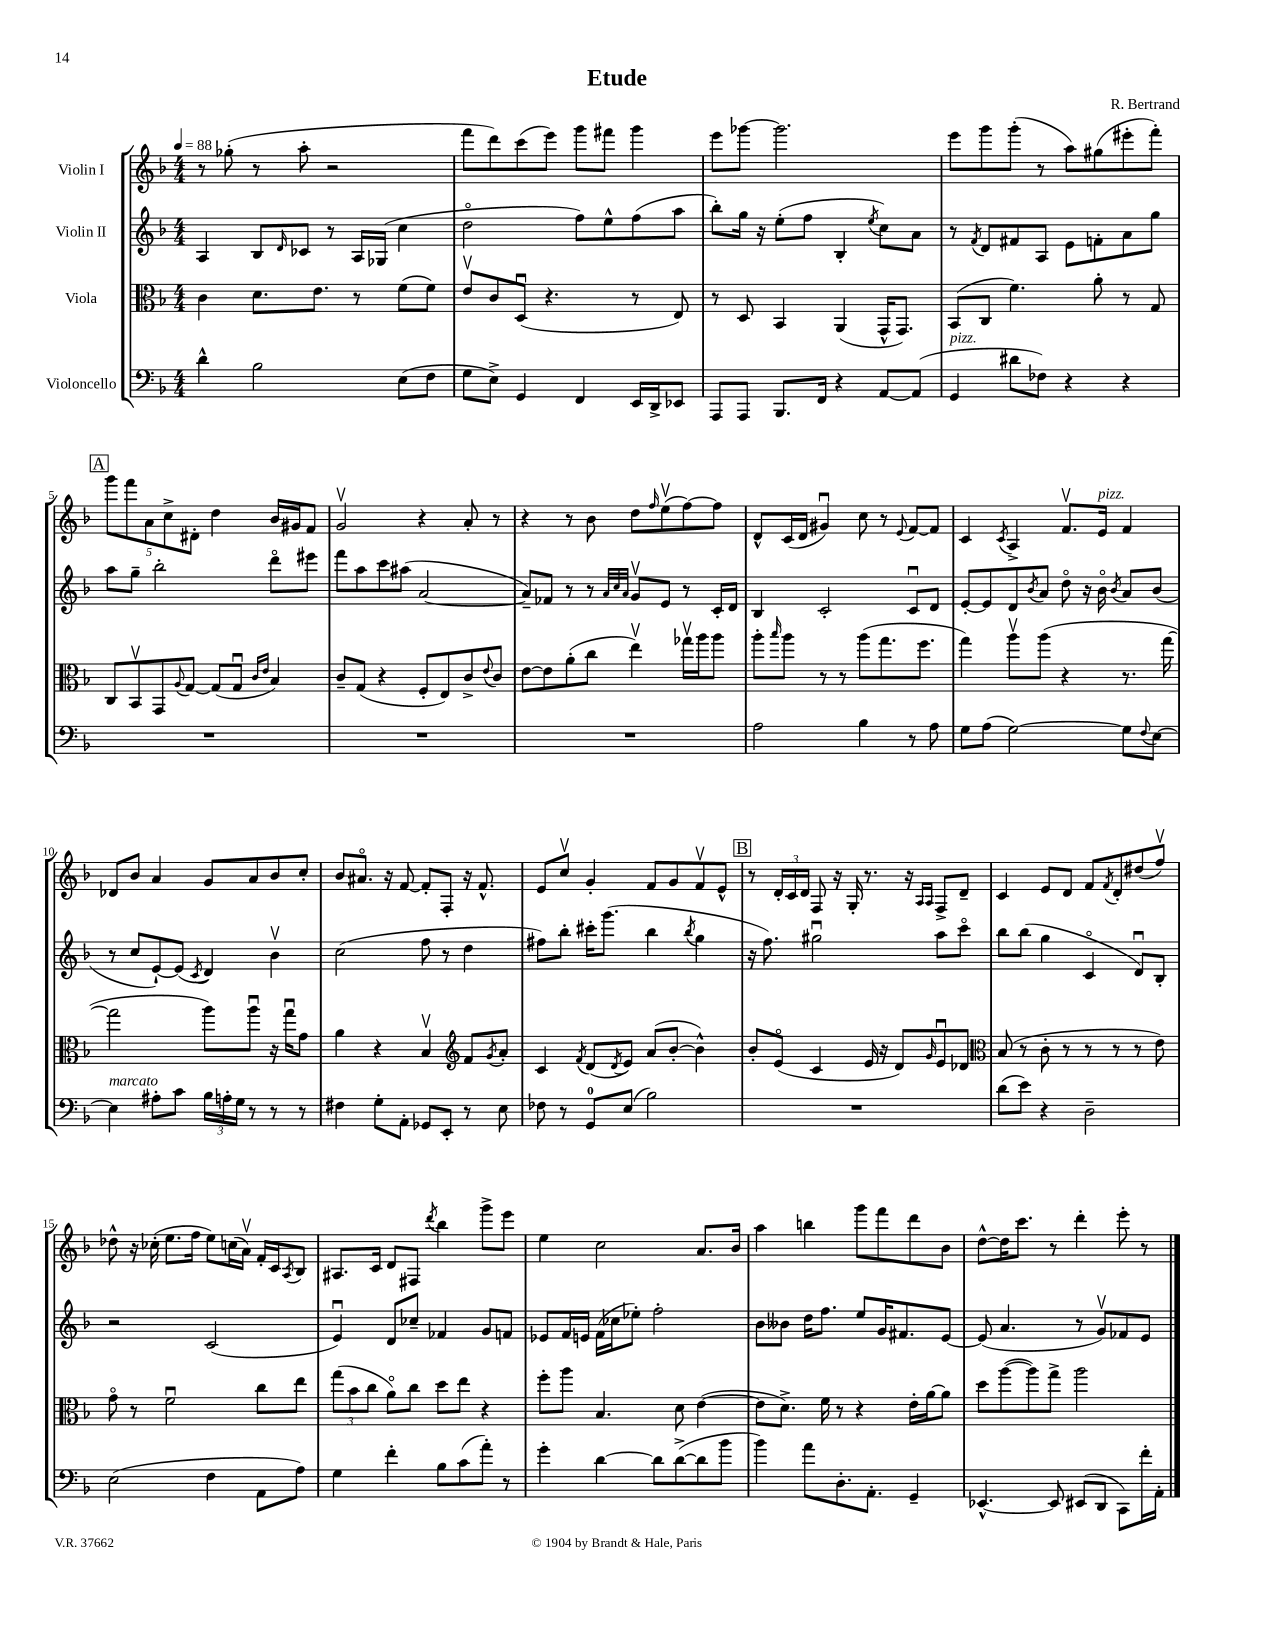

**kern	**kern	**kern	**kern
*staff4	*staff3	*staff2	*staff1
*clefF4	*clefC3	*clefG2	*clefG2
*k[b-]	*k[b-]	*k[b-]	*k[b-]
*M4/4	*M4/4	*M4/4	*M4/4
*MM88	*MM88	*MM88	*MM88
4d^^	4c	4A	8r
.	.	.	(8gg-'
2B-	8.d	8B-	8r
.	.	16qqd	.
.	.	8c-	8aa'
.	8.e	.	.
.	.	8r	2r
.	8r	16A	.
.	.	(16G-	.
(8E	(8f	4cc	.
8F	8f)	.	.
=	=	=	=
8G	8ev	2ddo	8fff
8E^)	8c	.	8ddd)
4GG	(8Du	.	(8ccc
.	4.r	.	8eee)
4FF	.	8ff)	8ggg
.	.	8ee^^	8fff#
16EE	8r	(8ff	4ggg
16DD^	.	.	.
8EE-	8E)	8aa	.
=	=	=	=
8AAA	8r	8bb-')	8eee
8AAA	8D	16gg	[8ggg-
.	.	16r	.
8.BBB-	4BB-	(8ee'	2.ggg-]
.	.	8ff	.
16FF	.	.	.
4r	(4AA	4B-'	.
.	.	8qee	.
[8AA	16GG^^	8cc)	.
.	8.GG)	.	.
(8AA]	.	8a	.
=	=	=	=
4GG	(8BB-	8r	8eee
.	.	8qf	.
.	8C	8d	8ggg
8d#	4.f)	8f#	(8ggg'
8F-)	.	8A	8r
4r	.	8e	8aa)
.	8a'	8f'	(8gg#
4r	8r	8a	8eee#'
.	8G	8gg	8fff')
=	=	=	=
1r	8C	8aa	10ggg
.	.	.	10fff
.	8BB-v	8gg~	.
.	.	.	10a
.	8GG	2bb-'	.
.	.	.	10cc^
.	8qqA	.	.
.	[8G	.	.
.	.	.	10d#'
.	(8G]	.	4dd
.	8Gu	.	.
.	16qqc	.	.
.	16qqe	.	.
.	4B-)	8dddo	16b-
.	.	.	16g#
.	.	8eee#	8f
=	=	=	=
1r	8c~	8fff	2gv
.	(8G	8aa	.
.	4r	8ccc	.
.	.	(8aa#	.
.	8F'	[2a	4r
.	8E)	.	.
.	8c^	.	8a'
.	8qqe	.	.
.	8c	.	8r
=	=	=	=
1r	[8e	8a~])	4r
.	8e]	8f-	.
.	(8a'	8r	8r
.	8cc	8r	8b-
.	.	32qqa	.
.	.	32qqcc	.
.	.	32qqa	.
.	4eev)	8gv	8dd
.	.	.	16qqff
.	.	8e	(8eev
.	16gg-v	8r	[8ff)
.	16aa	.	.
.	8aa	16c'	8ff]
.	.	16d	.
=	=	=	=
2A	8aa'	4B-	8d^^
.	16qqbb-	.	.
.	8aa	.	(16c
.	.	.	16d
.	8r	2c'	4g#u)
.	8r	.	.
4B-	(8aa	.	8cc
.	8.gg	.	8r
.	.	.	8qqe
8r	.	8cu	[8f
.	8.ff	.	.
8A	.	8d	8f]
=	=	=	=
8G	4gg)	[8e'	4c
(8A	.	8e]	.
.	.	.	8qc
[2G)	8aav	8d	4A^
.	.	8qb-	.
.	(8aa	8a	.
.	4r	8ddo	8.fv
.	.	16r	.
.	.	16b-o	16e
.	.	8qb-	.
8G]	8.r	8a	4f
8qqF	.	.	.
[8E	.	(8b-	.
.	[16gg	.	.
=	=	=	=
4E]	2gg]	8r	8d-
.	.	8cc	8b-
8A#'	.	[8e`)	4a
8c	.	(8e]	.
.	.	8qc	.
24B-	8aa)	4d)	8g
24A'	.	.	.
24G	.	.	.
8r	8aau	.	8a
8r	16r	4b-v	8b-
.	16ggu	.	.
8r	8g	.	8cc'
=	=	=	=
4F#	4a	(2cc	8b-
.	.	.	8.a#o
8G'	4r	.	.
.	.	.	16r
8AA'	.	.	[8f
8GG-	4B-v	8ff	8f']
8EE'	.	8r	8F'
*	*clefG2	*	*
8r	8f	4dd	16r
.	.	.	8.f^^
.	8qg	.	.
8E	8a'	.	.
=	=	=	=
8F-	4c	8ff#)	8e
8r	.	8bb-'	8ccv
.	8qf	.	.
8GG	(8d	16ccc#'	4g'
.	.	(8.ggg	.
.	8qd	.	.
(8E	8e)	.	.
2B-)	(8a	4bb-	8f
.	[8b-'	.	8g
.	.	8qbb-	.
.	4b-^^])	4gg	8fv
.	.	.	8e^^
=	=	=	=
1r	8b-'	16r	8r
.	.	8.ff)	.
.	(8eo	.	24d'
.	.	.	24c
.	.	.	24d
.	4c	2gg#u	8F
.	.	.	16r
.	.	.	16G'
.	16e	.	8.r
.	16r	.	.
.	8d)	.	.
.	.	.	16r
.	.	.	16qqA
.	16qqg	.	16qqA
.	8eu	8aa	8F^
.	8d-	8ccco	8d~
=	=	=	=
*	*clefC3	*	*
(8d	(8B-	8bb-	4c
8e)	8r	(8bb-	.
4r	8c'	4gg	8e
.	8r	.	8d
2D~	8r	4co	8f
.	.	.	8qf
.	8r	.	8d'
.	8r	8du)	(8dd#
.	8e)	8B-'	8ffv)
=	=	=	=
(2E	8go	2r	8dd-^^
.	8r	.	16r
.	.	.	(16cc-'
.	2fu	.	8.ee
.	.	.	16ff
4F	.	(2c	8ee)
.	.	.	(16cc
.	.	.	16av)
8AA	8cc	.	16f'
.	.	.	16c
.	.	.	8qA
8A)	8ee	.	8B-
=	=	=	=
4G	(12gg	4eu)	8.A#
.	12b-	.	.
.	12cc	.	.
.	.	.	16c
4f'	8ao)	8d	8d
.	8cc	8cc-~	8F#
.	.	.	8qddd
8B-	8dd	4f-	4bb-
(8c	8ee	.	.
8a')	4r	8g	8ggg^
8r	.	8f	8eee
=	=	=	=
4g'	8ff'	8e-	4ee
.	8aa	16f	.
.	.	16e	.
[4d	4.B-	(16f	2cc
.	.	16cc-	.
.	.	8ee-')	.
8d]	.	2ff'	.
([8d^	8d	.	.
8d]	([4e	.	8.a
8b-	.	.	.
.	.	.	16b-
=	=	=	=
4b-)	8e]	8b-	4aa
.	8.d^)	8b--	.
8a	.	16dd	4bb
.	16f	8.ff	.
8.D'	8r	.	.
.	4r	8ee	8ggg
8.AA'	.	.	.
.	.	16g	8fff
.	.	8.f#	.
4GG~	16e'	.	8ddd
.	[16a	.	.
.	8a]	[8e	8b-
=	=	=	=
[4.EE-^^	8dd	(8e]	[8dd^^
.	([8aa	4.a	16dd]
.	.	.	8.ccc
.	8aa])	.	.
8EE-]	8gg^	.	8r
(8EE#	2aa	8r	4ddd'
8DD	.	8gv)	.
8CC)	.	8f-	8eee'
16f'	.	8e	8r
16AA'	.	.	.
==	==	==	==
*-	*-	*-	*-
